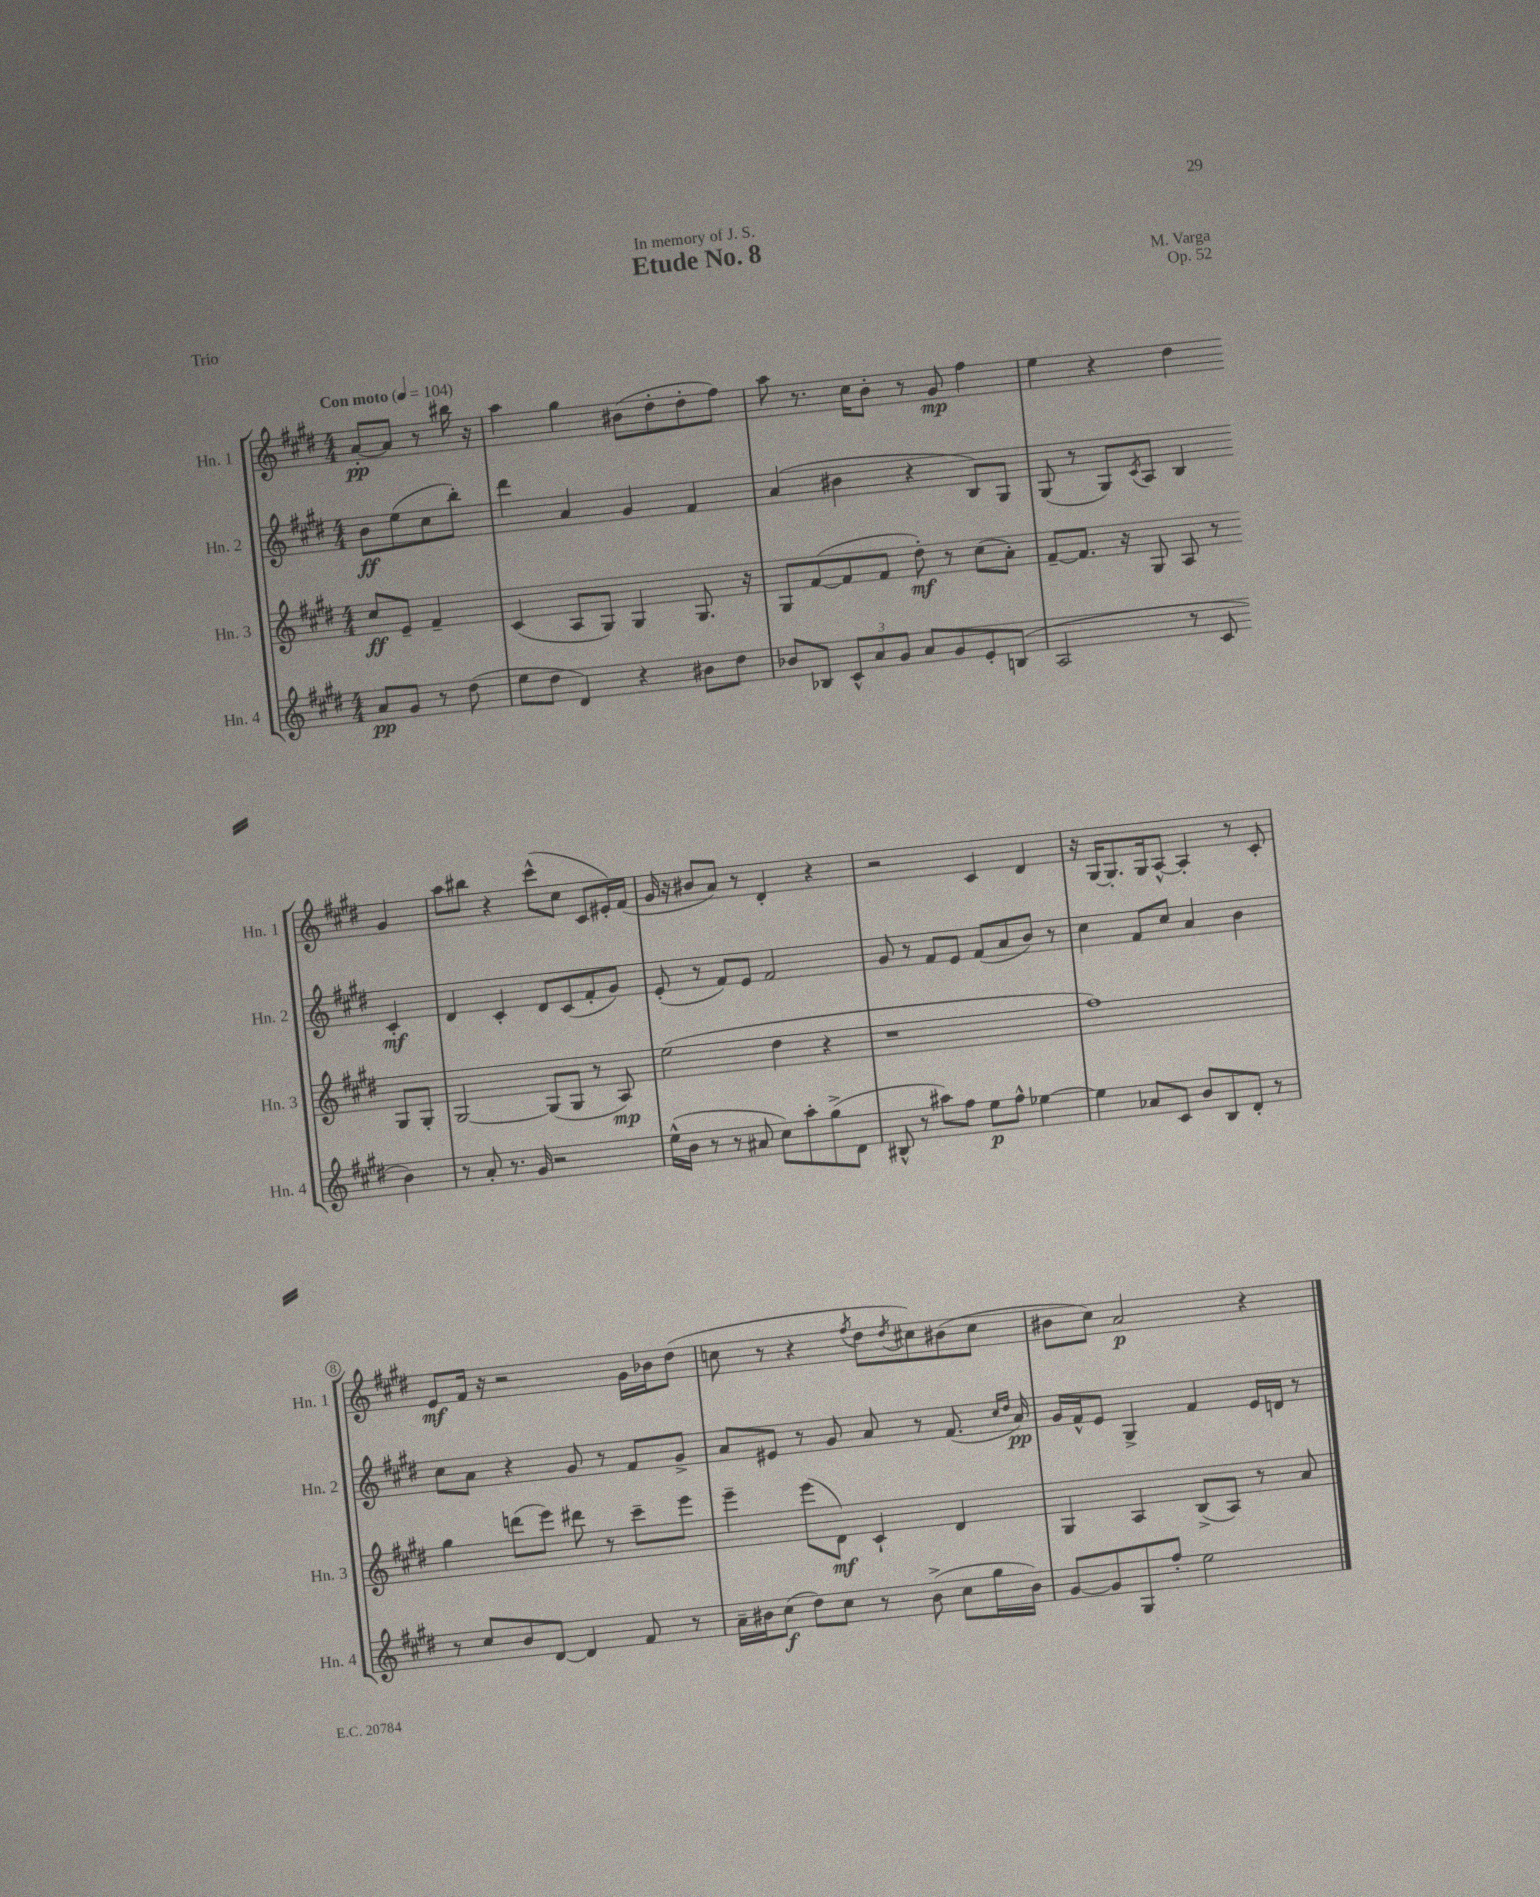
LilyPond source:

\header { title = "Etude No. 8" composer = "M. Varga" dedication = "In memory of J. S." opus = "Op. 52" piece = "Trio" }
<<
\new StaffGroup <<
\new Staff = "s0" \with { instrumentName = "Hn. 1" shortInstrumentName = "Hn. 1" } {
    \clef treble \key e \major \numericTimeSignature \time 4/4 \partial 2 \tempo "Con moto" 4 = 104
    a'8~-.\pp a'8 r8 bis''16 r16 |
    a''4 gis''4 bis'8( dis''8-. dis''8-. fis''8) |
    a''8 r8. cis''16 b'8-. r8 gis'8\mp fis''4 |
    e''4 r4 dis''4 gis'4 |
    a''8 bis''8 r4 cis'''8-^( cis''8 cis'8 eis'16-.) fis'16( |
    gis'16 r16 bis'8 a'8) r8 dis'4-. r4 |
    r2 cis'4 dis'4 |
    r16 gis16~ gis8.-. gis16 a8~-^ a4-. r8 cis'8-. |
    e'8\mf fis'16 r16 r2 gis'16 bes'16 dis''8( |
    c''8 r8 r4 \acciaccatura { fis''8 } dis''8 \acciaccatura { dis''8 } cis''8) bis'8( cis''8 |
    bis'8 cis''8) a'2\p r4 \bar "|." |
}
\new Staff = "s1" \with { instrumentName = "Hn. 2" shortInstrumentName = "Hn. 2" } {
    \clef treble \key e \major \numericTimeSignature \time 4/4 \partial 2
    b'8\ff e''8( cis''8 b''8-.) |
    dis'''4 a'4 gis'4 fis'4 |
    a'4( bis'4 r4 b8) gis8 |
    gis8( r8 gis8) \acciaccatura { cis'8 } a8 b4 cis'4-.\mf |
    dis'4 cis'4-. dis'8 cis'8( fis'8-. gis'8) |
    e'8-.( r8 fis'8) e'8 fis'2 |
    gis'8 r8 fis'8 e'8 fis'8( a'8 b'8) r8 |
    cis''4 fis'8 cis''8 a'4 b'4 |
    cis''8 a'8 r4 gis'8 r8 fis'8 gis'8-> |
    a'8 eis'8 r8 gis'8 a'8 r8 fis'8.( \grace { cis''16 dis''16 } a'16\pp) |
    gis'16 fis'16-^ e'8 gis4-> fis'4 e'16 d'16 r8 \bar "|." |
}
\new Staff = "s2" \with { instrumentName = "Hn. 3" shortInstrumentName = "Hn. 3" } {
    \clef treble \key e \major \numericTimeSignature \time 4/4 \partial 2
    cis''8\ff e'8-- fis'4-- |
    cis'4( a8 gis8) gis4 gis8. r16 |
    gis8 fis'8~( fis'8 fis'8 dis''8-.\mf) r8 cis''8( a'8-.) |
    fis'8~-- fis'8. r16 gis8 a8 r8 gis8 gis8-. |
    gis2~ gis8( gis8 r8 a8\mp) |
    e''2( dis''4 r4 |
    r1 |
    fis''1) |
    gis''4 d'''8( e'''8) dis'''8 r8 cis'''8-- e'''8 |
    e'''4-- e'''8( dis'8\mf) cis'4-! dis'4 |
    gis4 a4 b8->( a8) r8 a'8 \bar "|." |
}
\new Staff = "s3" \with { instrumentName = "Hn. 4" shortInstrumentName = "Hn. 4" } {
    \clef treble \key e \major \numericTimeSignature \time 4/4 \partial 2
    a'8\pp gis'8 r8 dis''8( |
    e''8 dis''8 dis'4) r4 bis'8 dis''8 |
    bes'8 bes8 \tuplet 3/2 { cis'8-^ a'8 gis'8 } a'8 gis'8 e'8-. b8( |
    a2 r8 cis'8 b'4) |
    r8 a'8-. r8. gis'16 r2 |
    e''16-^( b'16 r8 r8 ais'8 cis''8) a''8-. gis''8->( dis'8 |
    bis8-^ r8 ais''8) fis''8 e''8\p fis''8-^ ees''4~ |
    ees''4 aes'8 cis'8 b'8 b8 dis'8-. r8 |
    r8 cis''8 b'8 dis'8~ dis'4 fis'8 r8 |
    a'16-- bis'16 cis''8\f( dis''8) cis''8 r8 bis'8->( cis''8 gis''16 bis'16) |
    gis'8~ gis'8 gis8 fis''8-. e''2 \bar "|." |
}
>>
>>
\layout { \context { \Score \override BarNumber.stencil = #(make-stencil-circler 0.1 0.3 ly:text-interface::print) } }
